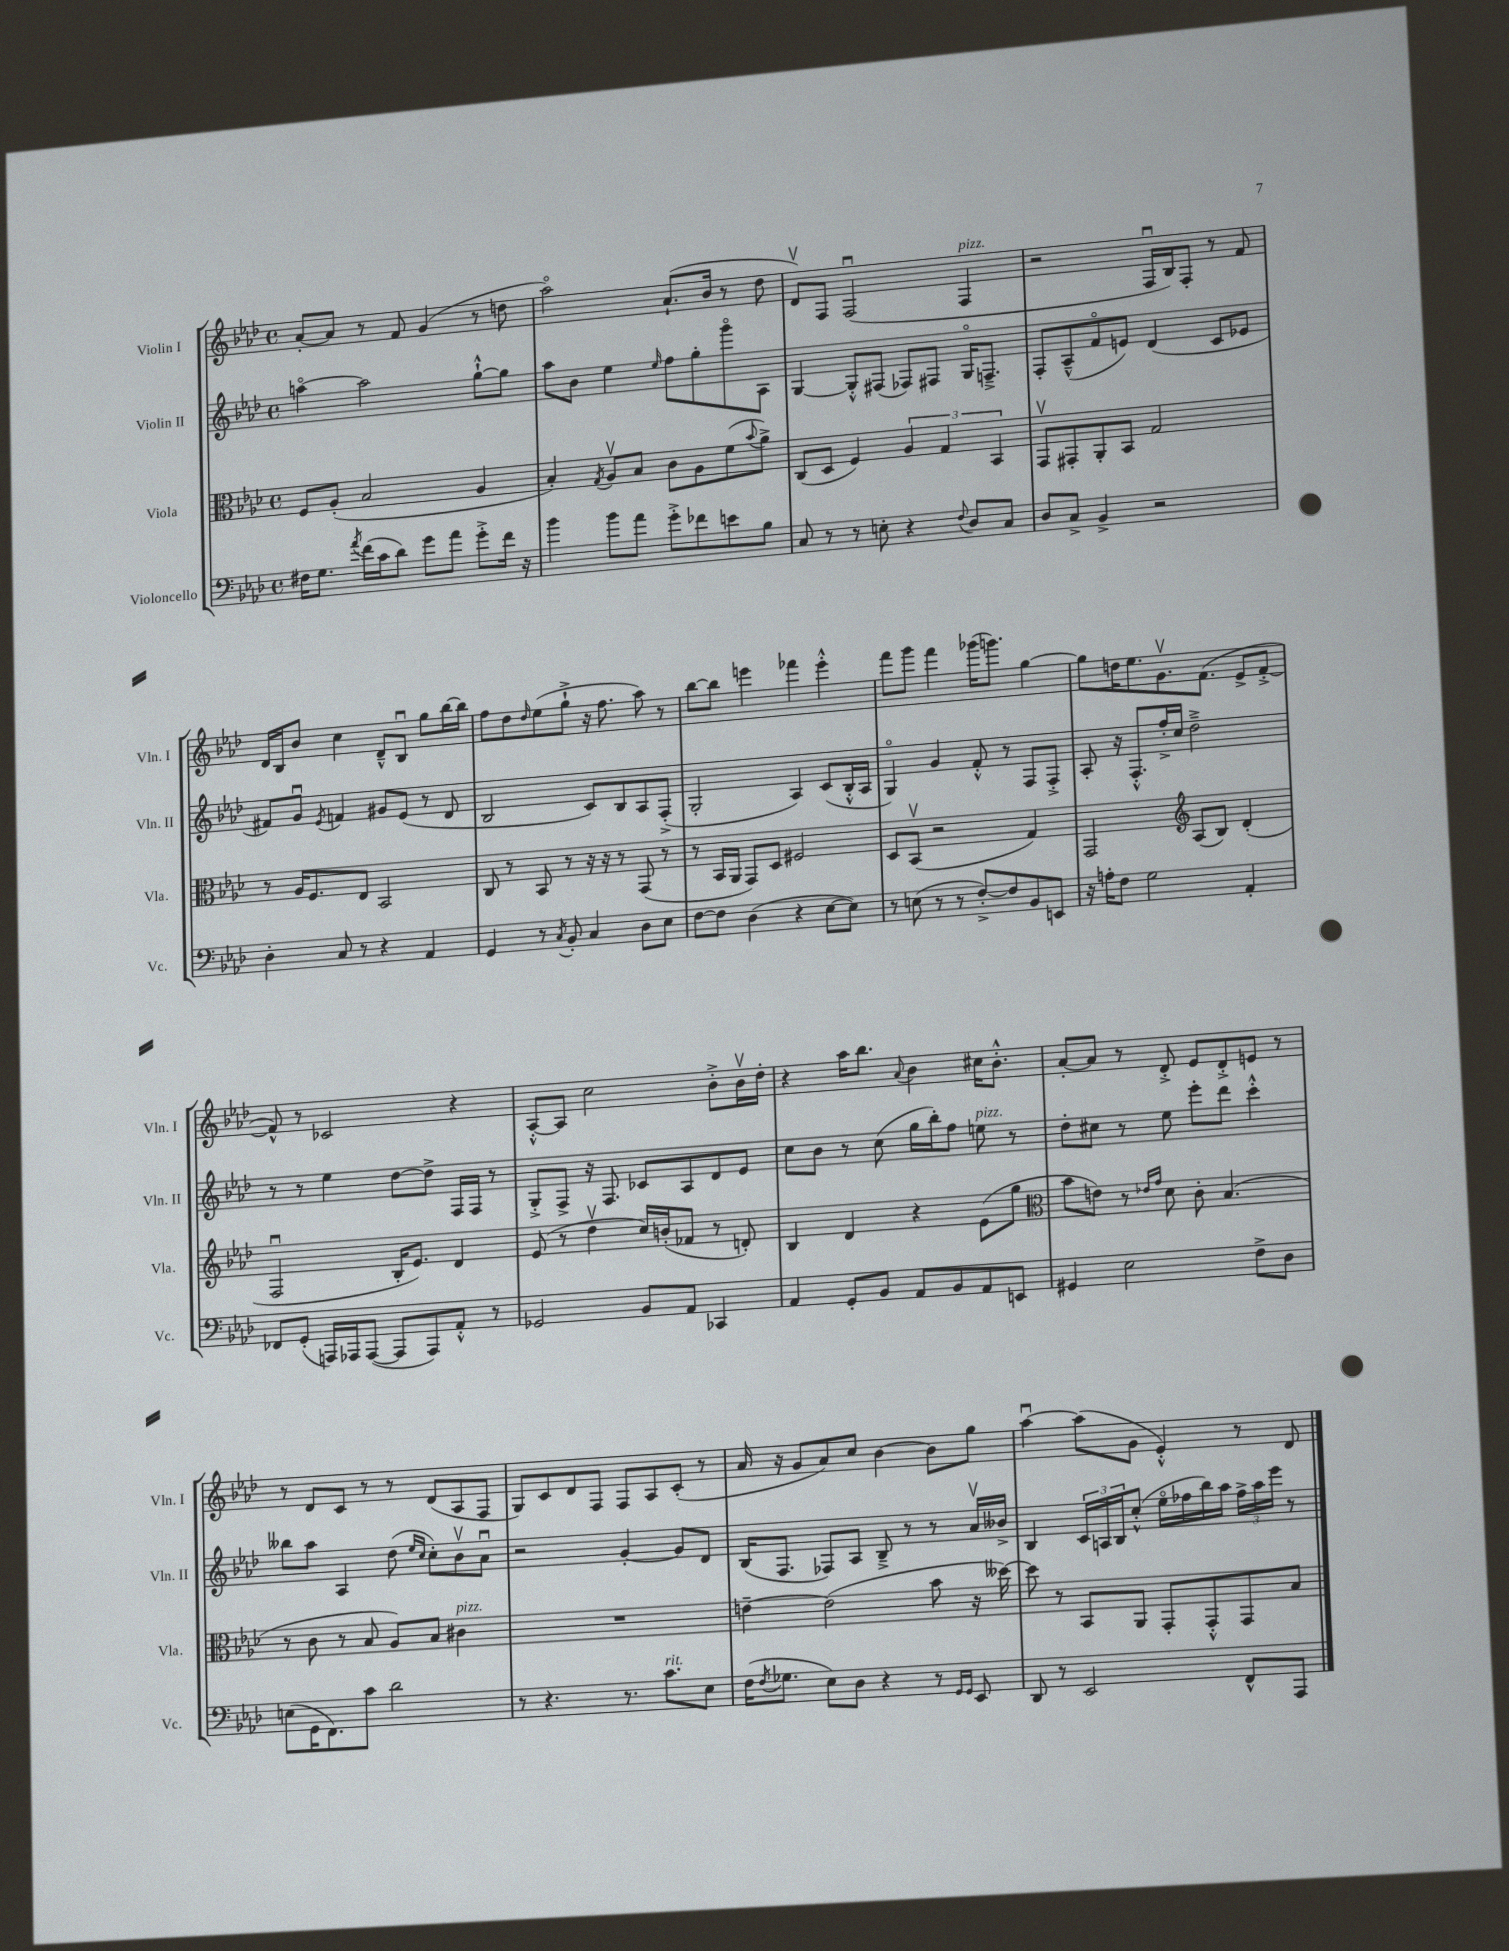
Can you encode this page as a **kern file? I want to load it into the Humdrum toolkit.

**kern	**kern	**kern	**kern
*part4	*part3	*part2	*part1
*staff4	*staff3	*staff2	*staff1
*I"Violoncello	*I"Viola	*I"Violin II	*I"Violin I
*I'Vc.	*I'Vla.	*I'Vln. II	*I'Vln. I
*clefF4	*clefC3	*clefG2	*clefG2
*k[b-e-a-d-]	*k[b-e-a-d-]	*k[b-e-a-d-]	*k[b-e-a-d-]
*M4/4	*M4/4	*M4/4	*M4/4
*met(c)	*met(c)	*met(c)	*met(c)
=1	=1	=1	=1
16F#X\KL	8F/L	[4aan\	[8a-'/L
8.G\J	.	.	.
.	(8A-'/J	.	8a-/J]
8qa-/	.	.	.
(16f\LL	2B-/	2aa\]	8r
16c\J	.	.	.
8d-\J)	.	.	8f/
8g\L	.	.	(4g/
8a-\J	.	.	.
8g'^\L	4A-/	[8gg`^^\L	8r
16f\Jk	.	8gg\J]	8ddn\
16r	.	.	.
=2	=2	=2	=2
4b-\	4B-'/)	8aa-\L	2aa-\)
.	.	8b-\J	.
.	8qG/	.	.
8b-\L	8A-v/L	4ee-\	.
8a-\J	8B-/J	.	.
.	.	16qqee-/	.
8g'^\L	8c\L	8ff\L	(8.a-`/L
8f-X\	8A-\	8gg'\	.
.	.	.	16b-/Jk
8en\	(8f\	8ggg\	8r
.	8qqb-/	.	.
8B-\J	8a-^\J)	8A-\J	8dd-\
=3	=3	=3	=3
8C/	(8C/L	[4G/	8d-v/L)
8r	8D-/J	.	8F/J
8r	4F/)	8G'^^/L]	(2Fu/
8En'\	.	(8F#X/J	.
4r	6A-/	8F-X/L)	.
.	.	8F#X/J	.
.	6G/	.	.
8qqF/	.	.	.
!	!	!	!LO:TX:a:i:t=pizz.
8D-/L	.	16G/KL	4F/
.	.	8.Fn~^/J	.
.	6BB-/	.	.
8C/J	.	.	.
=4	=4	=4	=4
8D-/L	8GGv/L	8F'/L	2r
8C^/J	8GG#X'/	(8A-~^^/	.
4BB-^/	8AA-'/	8f/	.
.	8BB-/J	8en/J)	.
2r	2G/	(4d-/	16Fu/LL
.	.	.	16B-/J)
.	.	.	8F'/J
.	.	8c/L	8r
.	.	8e-X/J	8f/
!!LO:LB:g=z
=5	=5	=5	=5
4D-'\	8r	8f#X/L)	16d-/LL
.	.	.	16B-/J
.	16A-/KL	8gu/J	8b-/J
.	8.F/	.	.
.	.	8qe-/	.
8C/	.	4fn/	4cc\
8r	8E-/J	.	.
4r	2BB-/	8g#X/L	8d-~^^/L
.	.	(8e-/J	8B-u/J
4AA-/	.	8r	8gg\L
.	.	8d-/	[16bb-\L
.	.	.	16bb-\JJ]
=6	=6	=6	=6
4GG/	8C/	2B-/	8ff\L
.	8r	.	8dd-\
.	.	.	16qqdd-/
8r	8BB-/	.	(8ee-\
8qC/	.	.	.
8BB-'/	8r	.	8gg`^\J
4C/	16r	8c/L)	16r
.	16r	.	8.ff\
.	8r	8B-/	.
8D-\L	(8GG/	8A-/	8aa-\)
8E-\J	8r	(8F'^/J	8r
=7	=7	=7	=7
[8F\L	8r	2G'/	[8bb-\L
8F\J]	16BB-/LL	.	8bb-\J]
.	16AA-/JJ	.	.
(4D-\	8GG/L)	.	4eeen\
.	8D-/J	.	.
4r	2F#X/	4A-/)	4fff-X\
[8E-\L	.	(8c/L	4eee'^^\
8E-\J])	.	16B-'^^/L	.
.	.	16A-/JJ	.
=8	=8	=8	=8
8r	8D-/L	4G/)	8fff\L
(8En\	(8BB-v/J	.	8ggg\J
8r	2r	4g/	4fff\
8r	.	.	.
[8F'^/L)	.	8f'^^/	(16ggg-X\KL
.	.	.	8.gggn\J)
8F/]	.	8r	.
8BB-/	4G/)	8F/L	[4gg\
8EEn/J	.	8F'^/J	.
=9	=9	=9	=9
16r	2GG/	8A-'/	8gg\L]
16An'\KL	.	.	.
8F\J	.	16r	16ddn\K
.	.	8.F'^^/L	8.ee-\
2G\	.	.	.
.	.	16ff'^/L	8.gv\
.	.	16cc/JJ	.
*	*clefG2	*	*
.	(8A-/L	2dd-~^\	.
.	.	.	(8.f\J
.	8B-/J)	.	.
4AA-'/	(4d-'/	.	8e-^/L
.	.	.	[8f'^/J
!!LO:LB:g=z
=10	=10	=10	=10
8FF-X/L	2Fu/	8r	8f^^/])
(8GG'/J	.	8r	8r
16AAAn/LL)	.	4ee-\	2c-X/
16AAA-X/J	.	.	.
([8AAA-/J	.	.	.
8AAA-/L]	16B-'/KL	[8dd-\L	.
.	8.e-/J)	.	.
8AAA-/)	.	8dd-^\J]	.
8AA-'^^/J	4d-/	16F/LL	4r
.	.	16F/JJ	.
8r	.	8r	.
=11	=11	=11	=11
2GG-X/	(8e-/	8G'^/L	[8A-'^^/L
.	8r	8F^/J	8A-/J]
.	4dd-v\	16r	2cc\
.	.	8.F/	.
8BB-/L	16cc/LL)	8c-X/L	.
.	(16bn'/J	.	.
8AA-/J	8f-X/J	8A-/	.
4CC-X/	8r	8d-/	8b-'^\L
.	8dn'/)	8e-/J	16b-v\L
.	.	.	16dd-'\JJ
=12	=12	=12	=12
4AA-/	4B-/	8cc\L	4r
.	.	8b-\J	.
8GG'/L	4d-/	8r	16aa-\KL
.	.	.	8.bb-\J
8BB-/J	.	(8cc\	.
.	.	.	8qqa-/
8AA-/L	4r	16gg\LL	4b-\
.	.	16bb-'\J)	.
8BB-/	.	8ff\J	.
!	!	!LO:TX:a:i:t=pizz.	!
8AA-/	(8e-\L	8een\	16cc#X\KL
.	.	.	8.b-'^^\J
8EEn/J	8gg\J	8r	.
=13	=13	=13	=13
*	*clefC3	*	*
4GG#X/	8b-\L	8dd-'\L	[8a-'/L
.	8en\J)	8cc#X\J	8a-/J]
2E-\	8r	8r	8r
.	16qqe-X/LL	.	.
.	16qqg/JJ	.	.
.	8d-\	8ee-\	8d-'^/
.	8c'\	8eee-'\L	8e-/L
.	(4.B-/	8ddd-\J	8d-'^/
8F^\L	.	4ccc'^^\	8en/J
8D-\J	.	.	8r
!!LO:LB:g=z
=14	=14	=14	=14
(8En\L	8r	8bb--X\L	8r
16GG\K	8c\	8aa-\J	8d-/L
8.FF\)	.	.	.
.	8r	4A-/	8c/J
8c\J	8B-/	.	8r
2d-\	8A-/L)	(8dd-\	8r
.	.	16qqee-/LL	.
.	.	16qqcc/JJ	.
.	8B-/J	8cc'\L)	(8d-/L
!	!LO:TX:a:i:t=pizz.	!	!
.	4c#X\	8b-v\	8A-/
.	.	8a-u\J	8F/J
=15	=15	=15	=15
8r	1r	2r	8G/L)
4.r	.	.	8c/
.	.	.	8d-/
.	.	.	8F/J
8.r	.	[4g'/	8F/L
.	.	.	8A-/
!LO:TX:a:i:t=rit.	!	!	!
8.c\L	.	.	.
.	.	8g/L]	(8c'/J
8E-\J	.	8d-/J	8r
=16	=16	=16	=16
(16F\KL	[4en~\	(16B-/KL	16a-/
8qF/	.	.	.
8.G-X\J	.	8.F/J	16r
.	.	.	8g/L
8E-\L)	(2e\]	8F-X/L)	8a-/)
8D-\J	.	8A-/J	8cc/J
4r	.	8B-~^/	[4b-\
.	.	8r	.
8r	8b-\	8r	8b-\L]
16qqGG/LL	.	.	.
16qqGG/JJ	.	.	.
8EE-/	16r	16a-v/LL	8gg\J
.	[16dd--X\)	16b--X^/JJ	.
=17	=17	=17	=17
8DD-/	8dd--\]	4B-/	[4aa-u\
8r	8r	.	.
2EE-/	8BB-/L	24c/LL	(8aa-\L]
.	.	24An/	.
.	.	24B-/J	.
.	8AA-/J	(8cc'^^/J	8g\J
.	8GG'/L	16ee-\LL	4e-'^^/)
.	.	16ff-X\	.
.	8GG'^^/	16bb-\)	.
.	.	16aa-\JJ	.
8FF^^/L	8GG/	24ff-^\LL	8r
.	.	24aa-\	.
.	.	24eee-\JJ	.
8AAA-/J	8B-/J	8r	8d-/
==	==	==	==
*-	*-	*-	*-
